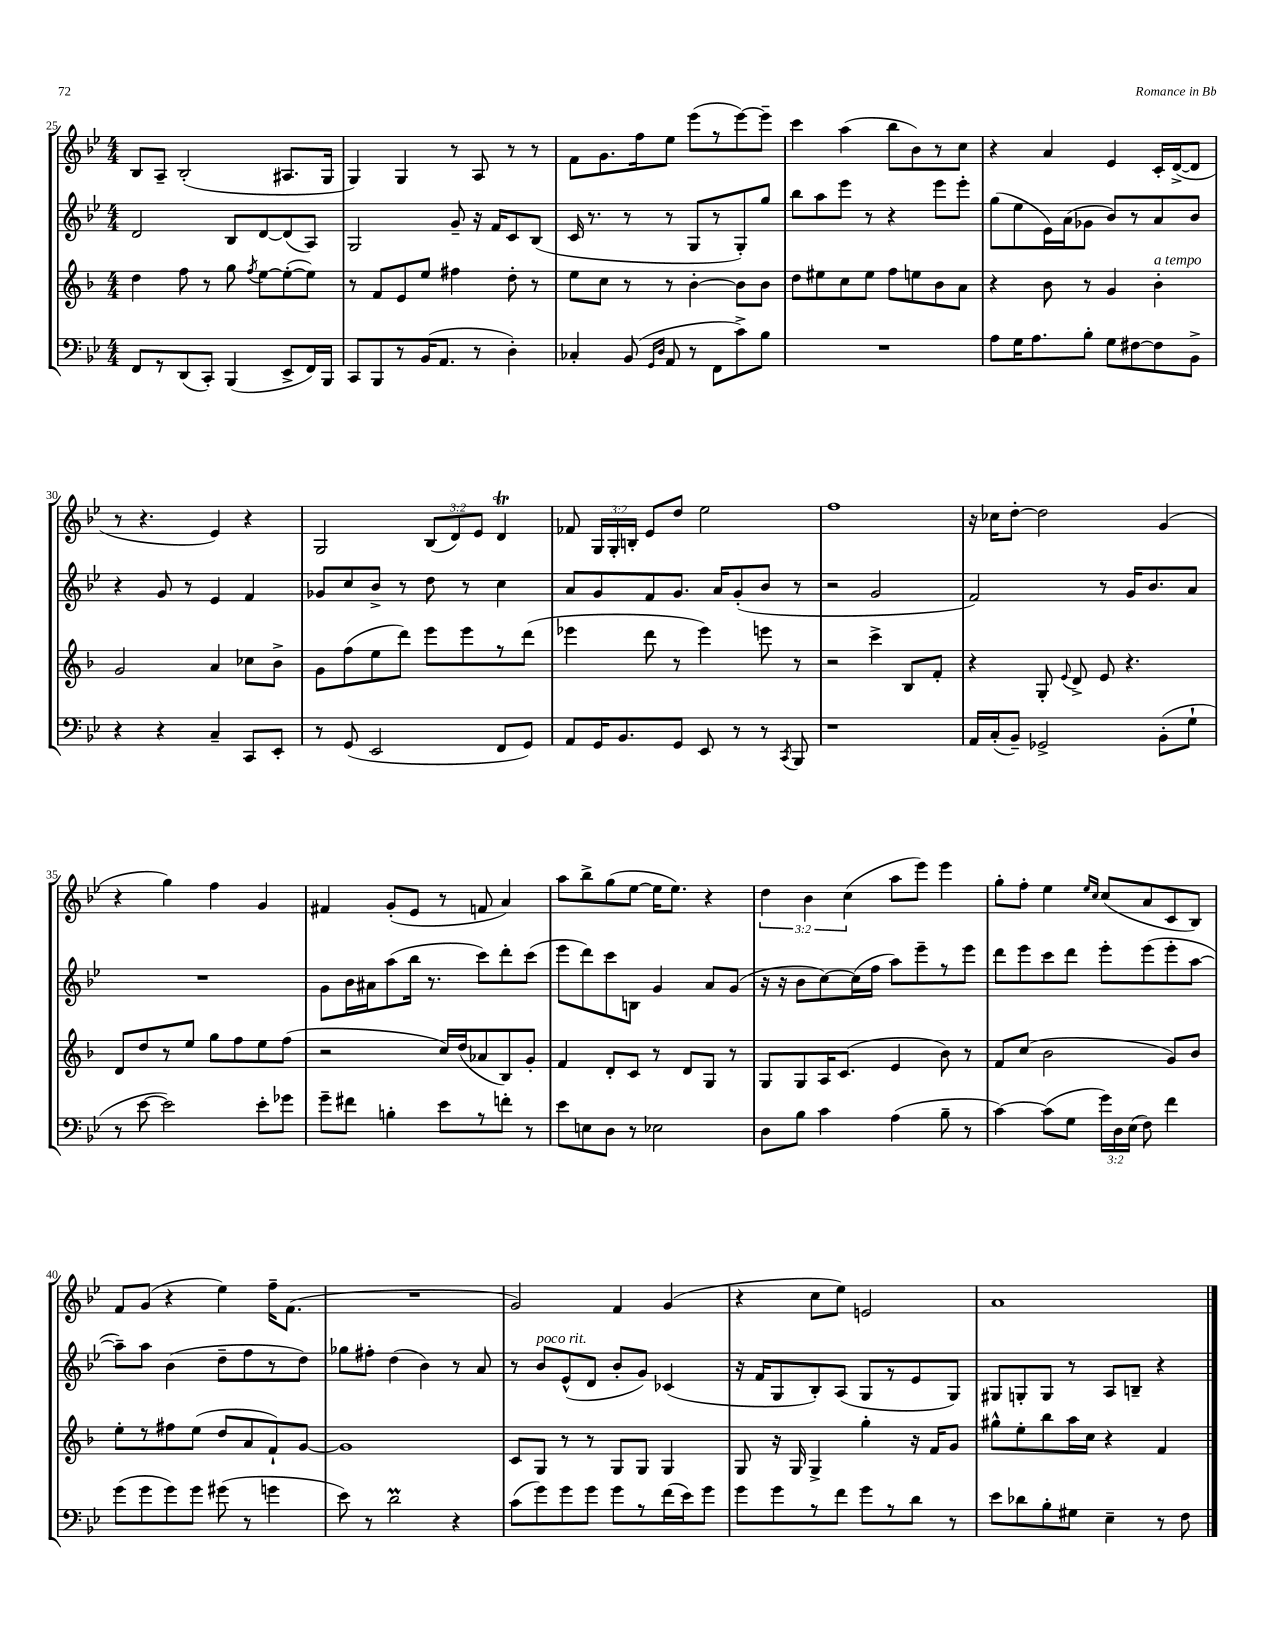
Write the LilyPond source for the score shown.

<<
\new StaffGroup <<
\new Staff = "s0" {
    \clef treble \key bes \major \numericTimeSignature \time 4/4 \override Staff.TupletNumber.text = #tuplet-number::calc-fraction-text
    \autoBeamOff bes8[ a8]-- bes2-.( ais8.[ g16] |
    g4) g4 r8 a8 r8 r8 |
    f'8[ g'8. f''16 ees''8] ees'''8[( r8 ees'''8~) ees'''8]-- |
    c'''4 a''4( bes''8[ bes'8) r8 c''8] |
    r4 a'4 ees'4 c'16[-. d'16~->( d'8] |
    r8 r4. ees'4) r4 |
    g2 \tuplet 3/2 { bes8[( d'8) ees'8] } d'4\trill |
    fes'8 \tuplet 3/2 { g16[ g16-. b16]-. } ees'8[ d''8] ees''2 |
    f''1 |
    r16 ces''16[ d''8]~-. d''2 g'4( |
    r4 g''4) f''4 g'4 |
    fis'4 g'8[-.( ees'8] r8 f'8 a'4) |
    a''8[ bes''8-> g''8( ees''8]~ ees''16[ ees''8.]) r4 |
    \tuplet 3/2 { d''4 bes'4 c''4( } a''8[ ees'''8]) ees'''4 |
    g''8[-. f''8]-. ees''4 \grace { ees''16[ c''16] } c''8[( a'8 c'8 bes8]) |
    f'8[ g'8]( r4 ees''4) f''16[-- f'8.]( |
    R1 |
    g'2) f'4 g'4( |
    r4 c''8[ ees''8]) e'2 |
    a'1 \bar "|." |
}
\new Staff = "s1" {
    \clef treble \key bes \major \numericTimeSignature \time 4/4
    \autoBeamOff d'2 bes8[ d'8~ d'8( a8]) |
    g2 g'8-- r16 f'16[ c'8 bes8]( |
    c'16 r8. r8 r8 g8[ r8 g8-.) g''8] |
    bes''8[ a''8 ees'''8] r8 r4 ees'''8[ ees'''8]-. |
    g''8[( ees''8 ees'16) a'16( ges'8] bes'8[) r8 a'8 bes'8] |
    r4 g'8 r8 ees'4 f'4 |
    ges'8[ c''8 bes'8]-> r8 d''8 r8 c''4 |
    a'8[ g'8 f'8 g'8.] a'16[ g'8-.( bes'8] r8 |
    r2 g'2 |
    f'2) r8 g'16[ bes'8. a'8] |
    R1 |
    g'8[ bes'16 ais'16 a''8( bes''16] r8. c'''8[) d'''8-. c'''8]( |
    ees'''8[ d'''8) c'''8 b8] g'4 a'8[ g'8]( |
    r16 r16 bes'8[ c''8~) c''16( f''16] a''8[) ees'''8-- r8 ees'''8] |
    d'''8[ ees'''8 c'''8 d'''8] ees'''8[-. ees'''8( ees'''8-. a''8]~ |
    a''8[--) a''8] bes'4( d''8[-- f''8 r8 d''8]) |
    ges''8[ fis''8]-. d''4( bes'4) r8 a'8 |
    r8 bes'8[^\markup { \italic "poco rit." } ees'8-^( d'8] bes'8[-. g'8]) ces'4( |
    r16 f'16[ g8 bes8-.) a8]( g8[ r8 ees'8 g8]) |
    gis8[ g8-. g8] r8 a8[ b8]-- r4 \bar "|." |
}
\new Staff = "s2" {
    \clef treble \key f \major \numericTimeSignature \time 4/4
    \autoBeamOff d''4 f''8 r8 g''8 \acciaccatura { f''8 } e''8[~ e''8~-.( e''8]) |
    r8 f'8[ e'8 e''8] fis''4 d''8-. r8 |
    e''8[ c''8] r8 r8 bes'4~-. bes'8[ bes'8] |
    d''8[ eis''8 c''8 eis''8] f''8[ e''8 bes'8 a'8] |
    r4 bes'8 r8 g'4 bes'4-.^\markup { \italic "a tempo" } |
    g'2 a'4 ces''8[ bes'8]-> |
    g'8[ f''8( e''8 d'''8]) e'''8[ e'''8 r8 d'''8]( |
    ees'''4 d'''8 r8 ees'''4) e'''8 r8 |
    r2 c'''4-> bes8[ f'8]-. |
    r4 g8-. \appoggiatura { e'8 } d'8-> e'8 r4. |
    d'8[ d''8 r8 e''8] g''8[ f''8 e''8 f''8]( |
    r2 c''16[) d''16( aes'8 bes8) g'8]-. |
    f'4 d'8[-. c'8] r8 d'8[ g8] r8 |
    g8[ g8 a16 c'8.]( e'4 bes'8) r8 |
    f'8[ c''8]( bes'2 g'8[) bes'8] |
    e''8[-. r8 fis''8 e''8]( d''8[ a'8 f'8-!) g'8]~ |
    g'1 |
    c'8[ g8] r8 r8 g8[ g8] g4 |
    g8 r16 g16 g4-> g''4-. r16 f'16[ g'8] |
    gis''8[-^ e''8-. bes''8 a''16 c''16] r4 f'4 \bar "|." |
}
\new Staff = "s3" {
    \clef bass \key bes \major \numericTimeSignature \time 4/4 \override Staff.TupletNumber.text = #tuplet-number::calc-fraction-text
    \autoBeamOff f,8[ r8 d,8( c,8]-.) bes,,4( ees,8[-> f,16) bes,,16] |
    c,8[ bes,,8 r8 bes,16( a,8.] r8 d4-.) |
    ces4-. bes,8( \grace { g,16[ d16] } a,8 r8 f,8[ c'8->) bes8] |
    R1 |
    a8[ g16 a8. bes8]-. g8[ fis8~ fis8 bes,8]-> |
    r4 r4 c4-- c,8[ ees,8]-. |
    r8 g,8( ees,2 f,8[ g,8]) |
    a,8[ g,16 bes,8. g,8] ees,8 r8 r8 \acciaccatura { c,8 } bes,,8 |
    r1 |
    a,16[ c16-.( bes,8]--) ges,2-> bes,8[-.( g8]-! |
    r8 ees'8~ ees'2) ees'8[-. ges'8] |
    g'8[-- fis'8] b4-. ees'8[ r8 f'8]-. r8 |
    ees'8[ e8 d8] r8 ees2 |
    d8[ bes8] c'4 a4( bes8-- r8 |
    c'4~) c'8[( g8] \tuplet 3/2 { g'16[) d16 ees16]( } f8) f'4 |
    g'8[( g'8 g'8) g'8] gis'8( r8 g'4 |
    ees'8) r8 d'2\prall r4 |
    c'8[( g'8) g'8 g'8] g'8[ r8 f'16( ees'16) g'8] |
    g'8[ g'8 r8 f'8] g'8[ r8 d'8] r8 |
    ees'8[ des'8 bes8-. gis8] ees4-- r8 f8 \bar "|." |
}
>>
>>
\layout { \context { \Score currentBarNumber = #25 } }
